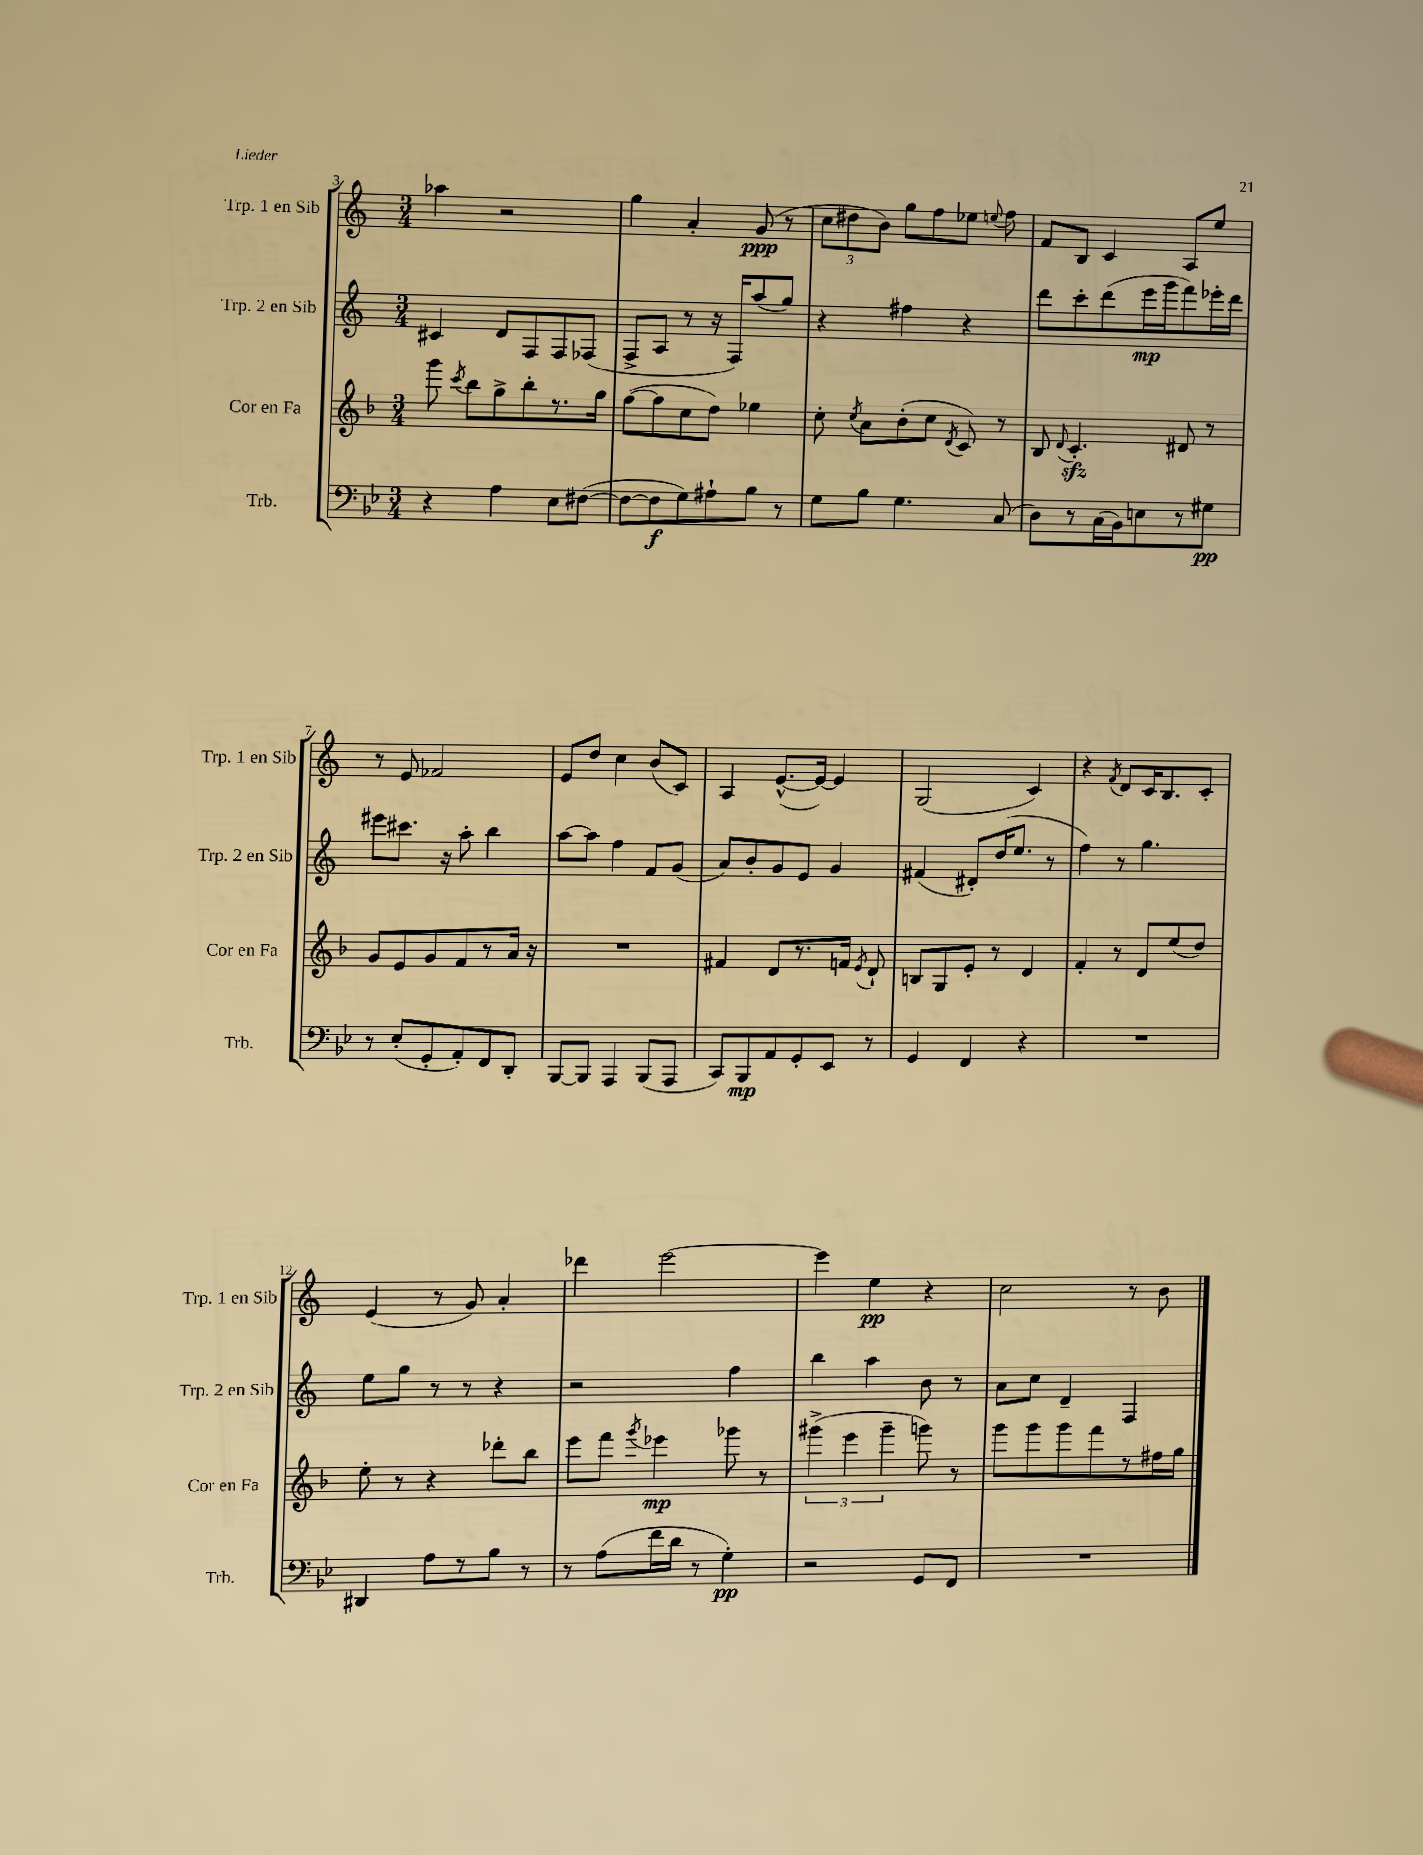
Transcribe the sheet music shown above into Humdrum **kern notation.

**kern	**kern	**kern	**kern
*staff4	*staff3	*staff2	*staff1
*clefF4	*clefG2	*clefG2	*clefG2
*k[b-e-]	*k[b-]	*k[]	*k[]
*M3/4	*M3/4	*M3/4	*M3/4
4r	8ggg	4c#	4aa-
.	8qccc	.	.
.	8bb-	.	.
4A	8gg^	8d	2r
.	8bb-'	8F	.
8E-	8.r	8F	.
([8F#	.	(8F-	.
.	16gg	.	.
=	=	=	=
8F#_	([8ff	8F^	4gg
8F#]	8ff]	8A	.
8G)	8cc	8r	4a'
8A#`	8dd)	16r	.
.	.	16F)	.
8B-	4ee-	(8aa	(8g
8r	.	8gg)	8r
=	=	=	=
8G	8cc'	4r	12cc
.	.	.	12dd#
.	8qcc	.	.
8B-	8a	.	.
.	.	.	12b)
4.G	(8b-'	4ff#	8gg
.	8cc	.	8ff
.	8qd	.	.
.	8c)	4r	8ee-
.	.	.	8qqee
(8C	8r	.	8ff
=	=	=	=
8D)	8B-	8ddd	8f
.	8qqd	.	.
8r	4.c'	8ccc'	8B
(16C	.	(8ddd	4c
16BB-)	.	.	.
8E	.	16eee	.
.	.	16ggg	.
8r	8d#	8fff)	8A
8G#	8r	16eee-'	8ee
.	.	16ddd	.
=	=	=	=
8r	8g	8eee#	8r
(8E-'	8e	8.ccc#	8e
8GG'	8g	.	2f-
.	.	16r	.
8AA')	8f	8aa'	.
8FF	8r	4bb	.
8DD'	16a	.	.
.	16r	.	.
=	=	=	=
[8BBB-	2.r	[8aa	8e
8BBB-]	.	8aa]	8dd
4AAA	.	4ff	4cc
(8BBB-	.	8f	(8b
8AAA	.	(8g	8c)
=	=	=	=
8CC)	4f#	8a)	4A
8BBB-	.	8b'	.
8AA	8d	8g	([8.e^^
8GG'	8.r	8e	.
.	.	.	16e_)
8EE-	.	4g	4e]
.	16f	.	.
.	8qe	.	.
8r	8d`	.	.
=	=	=	=
4GG	8B	(4f#	(2G
.	8G	.	.
4FF	8e'	8d#')	.
.	8r	(16dd	.
.	.	8.ee	.
4r	4d	.	4c)
.	.	8r	.
=	=	=	=
2.r	4f'	4ff)	4r
.	.	.	8qf
.	8r	8r	8d
.	8d	4.gg	16c
.	.	.	8.B
.	(8ee	.	.
.	8dd)	.	8c'
=	=	=	=
4DD#	8ee'	8ee	(4e
.	8r	8gg	.
8A	4r	8r	8r
8r	.	8r	8g)
8B-	8ddd-'	4r	4a'
8r	8bb-	.	.
=	=	=	=
8r	8eee	2r	4ddd-
(8A	8fff	.	.
.	8qggg	.	.
16f	4eee-	.	[2eee
16d	.	.	.
8r	.	.	.
4G')	8ggg-	4ff	.
.	8r	.	.
=	=	=	=
2r	(6ggg#^	4bb	4eee]
.	6eee	.	.
.	.	4aa	4ee
.	6ggg#~	.	.
8GG	8ggg)	8b	4r
8FF	8r	8r	.
=	=	=	=
2.r	8ggg	8a	2cc
.	8ggg	8cc	.
.	8ggg	4d~	.
.	8fff	.	.
.	8r	4F	8r
.	16ff#	.	8b
.	16gg	.	.
==	==	==	==
*-	*-	*-	*-
